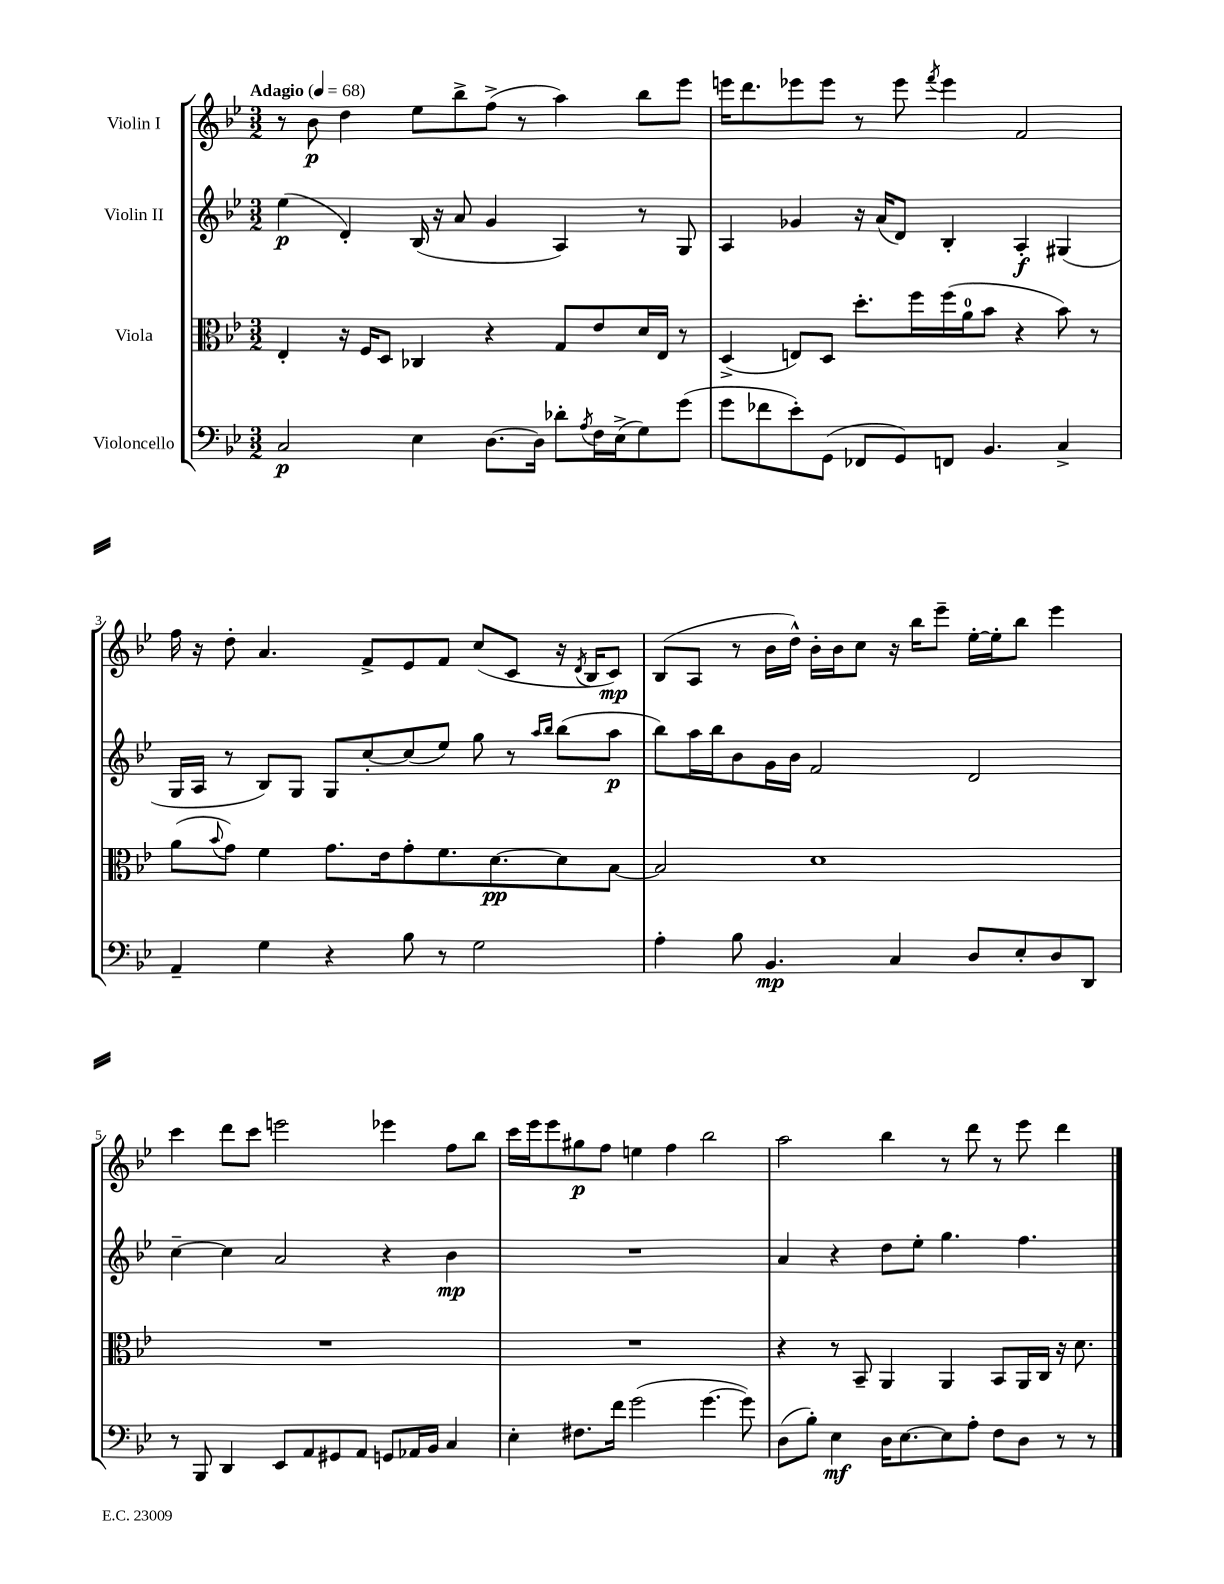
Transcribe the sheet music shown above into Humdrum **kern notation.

**kern	**kern	**kern	**kern
*staff4	*staff3	*staff2	*staff1
*clefF4	*clefC3	*clefG2	*clefG2
*k[b-e-]	*k[b-e-]	*k[b-e-]	*k[b-e-]
*M3/2	*M3/2	*M3/2	*M3/2
*MM68	*MM68	*MM68	*MM68
2C	4E-'	(4ee-	8r
.	.	.	8b-
.	16r	4d')	4dd
.	16F	.	.
.	8D	.	.
4E-	4C-	(16B-	8ee-
.	.	16r	.
.	.	8a	8bb-^
[8.D	4r	4g	(8ff^
.	.	.	8r
16D]	.	.	.
8d-'	8G	4A)	4aa)
8qA	.	.	.
16F	8e-	.	.
(16E-^	.	.	.
8G)	16d	8r	8bb-
.	16E-	.	.
(8g	8r	8G	8eee-
=	=	=	=
8g	(4D^	4A	16eee
.	.	.	8.ddd
8f-	.	.	.
8e-')	8E)	4g-	8eee-
(8GG	8D	.	8eee-
8FF-	8.dd'	16r	8r
.	.	(16a	.
8GG)	.	8d)	8eee-
.	16ff	.	.
.	.	.	8qfff
8FF	(16ff	4B-'	4eee-
.	16a	.	.
4.BB-	8b-	.	.
.	4r	4A'	2f
4C^	8b-)	(4G#	.
.	8r	.	.
=	=	=	=
4AA~	(8a	16G	16ff
.	.	16A	16r
.	8qqb-	.	.
.	8g)	8r	8dd'
4G	4f	8B-)	4.a
.	.	8G	.
4r	8.g	8G	.
.	.	[8cc'	8f^
.	16e-	.	.
8B-	8g'	(8cc]	8e-
8r	8.f	8ee-)	8f
2G	.	8gg	(8cc
.	[8.d	.	.
.	.	8r	8c
.	.	16qqaa	.
.	.	16qqbb-	.
.	8d]	(8bb-	16r
.	.	.	8qd
.	.	.	16B-
.	[8B-	8aa	8c)
=	=	=	=
4A'	2B-]	8bb-)	(8B-
.	.	16aa	8A
.	.	16bb-	.
8B-	.	8b-	8r
4.BB-	.	16g	16b-
.	.	16b-	16dd^^)
.	1d	2f	16b-'
.	.	.	16b-
.	.	.	8cc
4C	.	.	16r
.	.	.	16bb-
.	.	.	8eee-~
8D	.	2d	[16ee-'
.	.	.	16ee-']
8E-'	.	.	8bb-
8D	.	.	4eee-
8DD	.	.	.
=	=	=	=
8r	1.r	[4cc~	4ccc
8BBB-	.	.	.
4DD	.	4cc]	8ddd
.	.	.	8ccc
8EE-	.	2a	2eee
8AA	.	.	.
8GG#	.	.	.
8AA	.	.	.
8GG	.	4r	4eee-
16AA-	.	.	.
16BB-	.	.	.
4C	.	4b-	8ff
.	.	.	8bb-
=	=	=	=
4E-'	1.r	1.r	16ccc
.	.	.	16eee-
.	.	.	8eee-
8.F#	.	.	8gg#
.	.	.	8ff
16f	.	.	.
(2g	.	.	4ee
.	.	.	4ff
[4.g	.	.	2bb-
8g])	.	.	.
=	=	=	=
(8D	4r	4a	2aa
8B-')	.	.	.
4E-	8r	4r	.
.	8BB-~	.	.
16D	4AA	8dd	4bb-
[8.E-	.	.	.
.	.	8ee-'	.
8E-]	4AA	4.gg	8r
8A'	.	.	8ddd
8F	8BB-	.	8r
8D	16AA	4.ff	8eee-
.	16C	.	.
8r	16r	.	4ddd
.	8.d	.	.
8r	.	.	.
==	==	==	==
*-	*-	*-	*-
